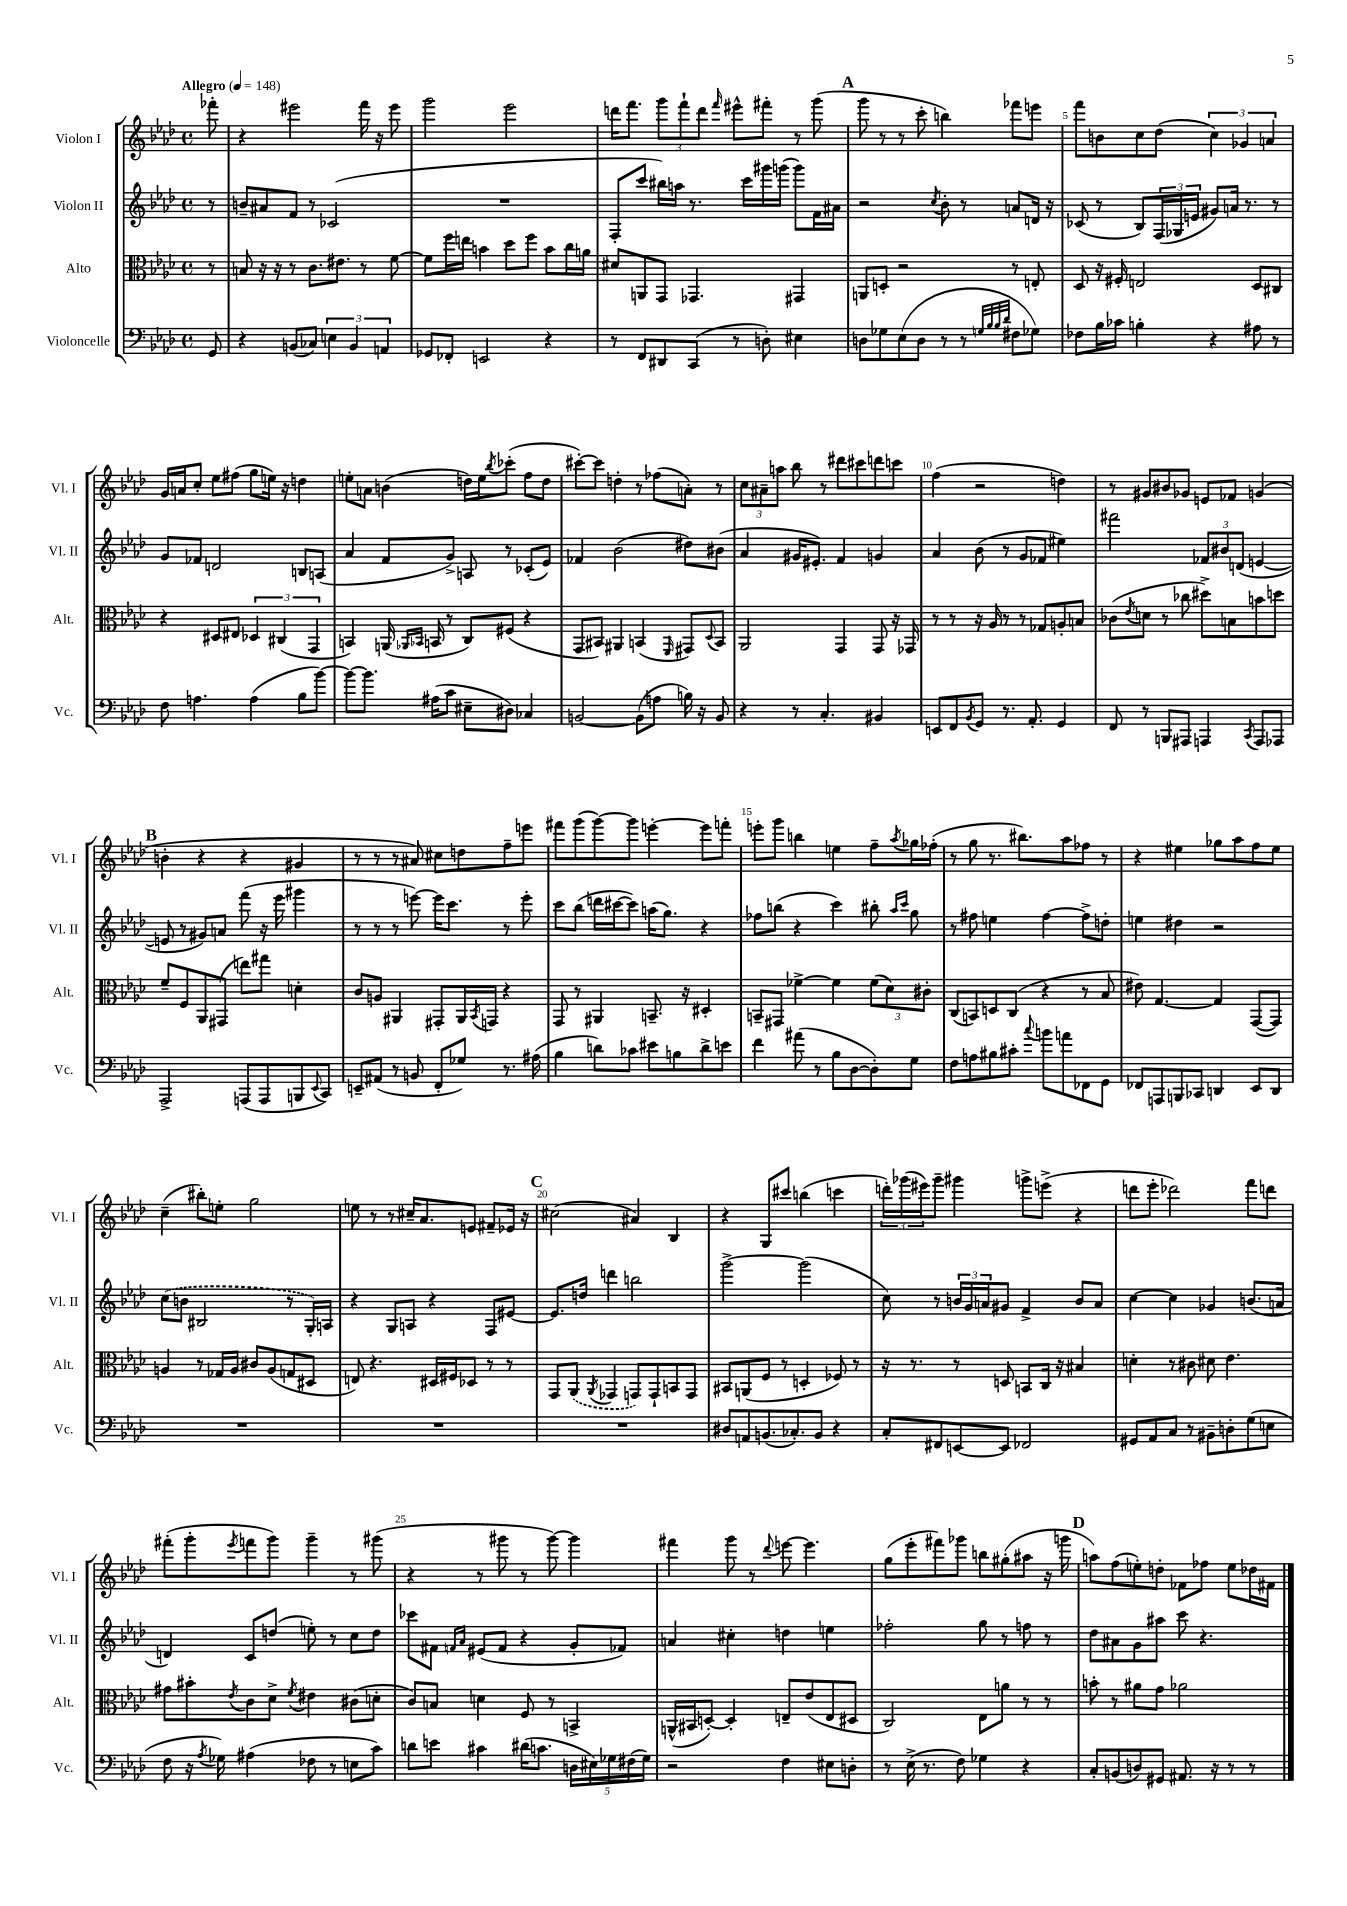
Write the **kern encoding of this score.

**kern	**kern	**kern	**kern
*part4	*part3	*part2	*part1
*staff4	*staff3	*staff2	*staff1
*I"Violoncelle	*I"Alto	*I"Violon II	*I"Violon I
*I'Vc.	*I'Alt.	*I'Vl. II	*I'Vl. I
*clefF4	*clefC3	*clefG2	*clefG2
*k[b-e-a-d-]	*k[b-e-a-d-]	*k[b-e-a-d-]	*k[b-e-a-d-]
*M4/4	*M4/4	*M4/4	*M4/4
*met(c)	*met(c)	*met(c)	*met(c)
*MM148	*MM148	*MM148	*MM148
=	=	=	=
!	!	!	!LO:TX:a:B:t=Allegro
8GG/	8r	8r	8fff-X'\
=1	=1	=1	=1
4r	8Bn/	8bn~/L	4r
.	16r	8a#X/	.
.	16r	.	.
(8BBn/L	8r	8f/J	2eee#X\
8C-X/J)	8.c\L	8r	.
6En\	.	(2c-X/	.
.	8.e#X\J	.	.
6BB/	.	.	.
.	8r	.	16fff\
.	.	.	16r
6AAn/	.	.	.
.	[8f\	.	8eee#\
=2	=2	=2	=2
8GG-X/L	8f\L]	1r	2ggg\
8FF-X'/J	16ff\L	.	.
.	16een\JJ	.	.
2EEn/	4bn\	.	.
.	8dd-\L	.	2eee-\
.	8ff\J	.	.
4r	8b\L	.	.
.	16cc\L	.	.
.	16an\JJ	.	.
=3	=3	=3	=3
8r	8d#X/L	8F'/L	16dddn\KL
.	.	.	8.fff\J
8FF/L	8AAn/	8ccc/J	.
8DD#X/	8GG/J	16bb#X\LL)	12ggg\L
.	.	16aan\JJ	.
.	.	.	12fff`\
(8CC/J	4.GG-X/	8.r	.
.	.	.	12ddd\J
.	.	.	16qqfff/
8r	.	.	8eee#X^^\L
.	.	16ccc\LL	.
8Dn'\)	.	16ggg#X\	8fff#X'\J
.	.	(16gggn\JJ	.
4E#X\	4GG#X/	8ggg\L)	8r
.	.	16f\L	(8ggg\
.	.	16a#X\JJ	.
!!LO:REH:place=s1:t=A
=4	=4	=4	=4
8Dn\L	8AAn/L	2r	8ggg\
8G-X\	8Dn'/J	.	8r
(8E-\	2r	.	8r
8D\J	.	.	8ccc'\
.	.	8qcc/	.
8r	.	8b-'\	4bbn\)
8r	.	8r	.
32qqGn/LLL	.	.	.
32qqB-/	.	.	.
32qqB-/	.	.	.
32qqd-/JJJ	.	.	.
8F#X\L	8r	8an/L	8fff-X\L
8G-X\J)	8En'/	16dn/Jk	8eeen\J
.	.	16r	.
=5	=5	=5	=5
8F-X\L	8D-/	(8c-X/	8fff\L
16B-\L	16r	8r	8bn\
16c-X\JJ	16F#X'/	.	.
4Bn'\	2En/	8B-/L)	8cc\
.	.	(24F/L	(8dd-\J
.	.	24G-X/	.
.	.	24en/JJ	.
4r	.	8g#X/L)	6cc\)
.	.	16an/Jk	.
.	.	.	6g-X/
.	.	8.r	.
8A#X\	8D-/L	.	.
.	.	.	6an/
8r	8C#X/J	8r	.
!!LO:LB:g=z
=6	=6	=6	=6
8F\	4r	8g/L	16g/LL
.	.	.	16an/J
4.An\	.	8f-X/J	8cc'/J
.	8D#X/L	2dn/	8ee-\L
.	8E#X/J	.	(8ff#X\J
(4A\	6D-X/	.	8gg\L
.	.	.	16een\Jk)
.	(6C#X/	.	.
.	.	.	16r
8B-\L	.	8Bn/L	4ddn\
.	6GG/	.	.
[8b-\J)	.	(8An/J	.
=7	=7	=7	=7
8b-\L_	4BBn/)	4a-/	8een'\L
8.b-\J]	.	.	8an\J
.	(16AAn/	8f/L	(4bn\
.	16qqAA-X/LL	.	.
.	16qqBB-X/JJ	.	.
(16A#X\KL	16BBn/	.	.
8c\J	8r	8g^/J)	.
8E#X~\L	8C/L)	8An/	16ddn\LL)
.	.	.	16ee\J
.	.	.	8qbb-/
8D#X\J)	(8F#X/J	8r	(8ccc-X'\J
4C-X/	4r	(8c-X'/L	8ff\L
.	.	8e-/J)	8dd\J
=8	=8	=8	=8
[2BBn/	8GG/L	4f-X/	[8ccc#X'\L)
.	8BB#X/J)	.	8ccc#\J]
.	4AA#X/	(2b-\	4ddn'\
(8BB\L]	(4BBn/	.	8r
8An\J	.	.	(8ff-X\L
.	16qqFF/	.	.
16Bn\)	8GG#X/L)	8dd#X\L)	8an'\J)
16r	.	.	.
.	8qqD-/	.	.
8BB/	8BB/J	(8b#X\J	8r
=9	=9	=9	=9
4r	2AA-/	4a-/	12cc\L
.	.	.	12a#X~\
.	.	.	12aan\J
8r	.	16g#X/KL	8bb-\
.	.	8.e#X'/J)	.
4.C'/	.	.	8r
.	4GG/	4f/	8ddd#X\L
.	.	.	8ccc#X\
4BB#X/	8GG/	4gn/	8dddn\
.	16r	.	8cccn\J
.	16GG-X/	.	.
=10	=10	=10	=10
8EEn/L	8r	4a-/	(4ff\
8FF/	8r	.	.
8qBB-/	.	.	.
8GG/J	16r	(8b-\	2r
.	16A-/	.	.
8.r	8r	8r	.
.	8r	8g/L	.
8.AA-'/	.	.	.
.	8G-X/L	8f-X/J	.
4GG/	8An'/	4ee#X\)	4ddn\)
.	8Bn/J	.	.
=11	=11	=11	=11
8FF/	(8c-X\L	2fff#X\	8r
.	8qe-/	.	.
8r	8dn\J	.	8g#X/L
8BBBn/L	8r	.	8b#X/
8AAA#X/J	8cc-X\	.	8g-X/J
4AAAn/	8dd#X^\L)	12f-X/L	8en/L
.	.	12b#X/	.
.	8Bn\	.	8f-X/J
.	.	(12dn/J	.
8qCC/	.	.	.
8AAA/L	8bn\	[4en/	(4gn/
8AAA-X/J	8ddn\J	.	.
!!LO:LB:g=z
!!LO:REH:place=s1:t=B
=12	=12	=12	=12
2AAA-^/	8f~/L	8en/]	4bn'\
.	8F/	8r	.
.	8AA-/	8g#X/L)	4r
.	(8GG#X/J	8an/J	.
(8AAAn/L	8een\L)	(8fff\	4r
8AAA/	8gg#X\J	16r	.
.	.	16eee-\	.
8BBBn/	4dn'\	4ggg#X\	4g#X/
8qqEE-/	.	.	.
8CC/J)	.	.	.
=13	=13	=13	=13
8EEn~/L	8c/L	8r	8r
(8AA#X/J	8An/J	8r	8r
8r	4AA#X/	8r	8r
8BBn/	.	[8eeen\)	8a#X/)
8FF'/L	8GG#X'/L	16eee\KL]	8cc#X\L
.	.	8.ccc\J	.
8G-X/J)	16AA#/L	.	8ddn\
.	8qBB-/	.	.
.	16GGn/JJ	.	.
8.r	4r	8r	8ff~\
.	.	8eee'\	8eeen\J
(16A#X\	.	.	.
=14	=14	=14	=14
4B-\	8GG/	8ccc\L	8fff#X\L
.	8r	(8bb-\J	(8ggg\
8dn\L)	4AA#X/	16dddn\LL	[8ggg\)
.	.	[16ccc#X\J	.
8c-X\J	.	8ccc#\J])	8ggg\J]
8e#X\L	8.BBn~/	(16aan\KL	[4eeen'\
.	.	8.gg\J)	.
8Bn\	.	.	.
.	16r	.	.
8d^\	4D#X'/	4r	8eee\L]
8en\J	.	.	8fffn'\J
=15	=15	=15	=15
4f\	8BBn~/L	8ff-X\L	8eeen'\L
.	8GG#X/J	(8bbn\J	8ggg\J
(8a#X\	[4f-X^\	4r	4bbn\
8r	.	.	.
8B-\L	4f-\]	4ccc\)	4een\
[8D-\	.	.	.
8D-'\])	(12f-\L	8bb#X'\	8ff~\L
.	12d-\)	.	.
.	.	16qqaa-/LL	.
.	.	16qqccc/JJ	8qaa-/
8G\J	.	8gg\	16gg-X\L
.	12c#X'\J	.	.
.	.	.	(16ff-X'\JJ
=16	=16	=16	=16
8F\L	(8C/L	8r	8r
8An\	8BBn/)	8ff#X\	8gg\
8B#X\	8Dn/	4een\	8.r
8c#X'\J	(8C/J	.	.
.	.	.	8.bb#X\L)
8qqcc/	.	.	.
8bn\L	4r	[4ff#\	.
8an\	.	.	8aa-\
8FF-X\	8r	8ff#^\L]	8ff-X\J
8GG\J	8B-/	8ddn'\J	8r
=17	=17	=17	=17
8FF-X/L	8e#X\)	4een\	4r
8AAAn/	[4.G/	.	.
8BBBn/	.	4dd#X\	4ee#X\
8CC-X/J	.	.	.
4DDn/	4G/]	2r	8gg-X\L
.	.	.	8aa-\
8EE-/L	([8GG/L	.	8ff\
8DD/J	8GG/J])	.	8ee#\J
!!LO:LB:g=z
=18	=18	=18	=18
1r	4An/	(8cc\L	(4cc~\
.	.	8bn\J	.
.	8r	2B#X/	8bb#X'\L)
.	16G-X/LL	.	8een'\J
.	16A/JJ	.	.
.	8c#X/L	.	2gg\
.	(8A/	.	.
.	8Gn/	8r	.
.	8D#X/J	16G'/LL)	.
.	.	16An/JJ	.
=19	=19	=19	=19
1r	8En/)	4r	8een\
.	4.r	.	8r
.	.	8G/L	8r
.	.	8An/J	16cc#X~/KL
.	.	.	8.a-/
.	16D#X/LL	4r	.
.	16F#X/J	.	.
.	8D-X/J	.	8en/J
.	8r	8F/L	8f#X~/L
.	8r	[8e#X/J	16e-X/Jk
.	.	.	16r
!!LO:REH:place=s1:t=C
=20	=20	=20	=20
1r	8GG/L	8.e#/L]	(2cc#X\
.	(8AA-/J	.	.
.	.	16ddn/Jk	.
.	8qAA-/	.	.
.	4GG-X/	4dddn\	.
.	8GGn/L)	2bbn\	4a#X/)
.	8GG`/	.	.
.	8BBn/	.	4B-/
.	8GG/J	.	.
=21	=21	=21	=21
8D#X/L	8BB#X/L	[2ggg^\	4r
8AAn/	(8AAn/	.	.
(8.BBn/	8F/J	.	8G/L
.	8r	.	8ccc#X/J
8.C-X'/)	.	.	.
.	4Dn'/	(2ggg\]	(4bbn\
8BB/J	.	.	.
4r	8F-X/)	.	4cccn\
.	8r	.	.
=22	=22	=22	=22
8C'/L	16r	8cc\)	24dddn'\LL)
.	.	.	(24ggg-X\
.	8.r	.	.
.	.	.	24eee#X\J)
8FF#X/	.	8r	8ggg-~\J
[8EEn/	8r	24bn/LL	4ggg#X\
.	.	24g/	.
.	.	24an/J	.
8EE/J]	8Dn/	8g#X/J	.
2FF-X/	8BBn/L	4f^/	8gggn^\L
.	16C/Jk	.	(8eeen^\J
.	16r	.	.
.	4B#X/	8b/L	4r
.	.	8a/J	.
=23	=23	=23	=23
8GG#X/L	4dn'\	[4cc\	8dddn\L
8AA-/	.	.	8eee-'\J
8C/J	8r	4cc\]	2ddd-X\)
8r	8c#X\	.	.
8BB#X~\L	8d#X\	4g-X/	.
8Dn'\	4.e-\	.	.
(8G\	.	(8.bn/L	8fff\L
8En\J	.	.	8dddn\J
.	.	16an/Jk	.
!!LO:LB:g=z
=24	=24	=24	=24
8F\	8g#X\L	4dn/)	(8fff#X'\L
16r	8b#X'\	.	8ggg'\
8qA-/	.	.	.
16G-X\)	.	.	.
.	8qe-/	.	8qeee-/
(4A#X\	8c\	8c/L	8fffn\
.	8d-^\J	(8ddn/J	8ggg\J)
.	8qf/	.	.
8F-X\	4e#X\	8een'\)	4ggg~\
8r	.	8r	.
8En\L	(8c#X\L	8cc\L	8r
8c\J)	8dn'\J	8dd\J	(8ggg#X\
=25	=25	=25	=25
8dn\L	8c/L)	8ccc-X\L	4r
8en\J	8Bn/J	8f#X\J	.
.	.	16qqfn/LL	.
.	.	16qqa-/JJ	.
4c#X\	4dn\	(8e#X/L	8r
.	.	8f/J	8ggg#X\
(16d#X\KL	8F/	4r	8r
8.cn\J	.	.	.
.	8r	.	[8ggg#\)
20Dn\LL	4BBn^/	8g'/L	4ggg#\]
20E#X\)	.	.	.
20G-X\	.	.	.
.	.	8f-X/J)	.
(20F#X\	.	.	.
20G-\JJ)	.	.	.
=26	=26	=26	=26
2r	(16AAn^^/LL	4an/	4fff#X\
.	16BB#X/J	.	.
.	[8Dn'/J)	.	.
.	4D'/]	4cc#X'\	8ggg\
.	.	.	8r
.	.	.	8qqddd-/
4F\	8En~/L	4ddn\	[8eeen\
.	(8e-/	.	4.eee\]
8E#X\L	8E/	4een\	.
8Dn'\J	8D#X/J	.	.
=27	=27	=27	=27
8r	2C/)	2ff-X'\	(8gg\L
(16E-^\	.	.	8eee-'\
8.r	.	.	.
.	.	.	8fff#X\)
8F\)	.	.	8ggg-X\J
4G-X\	8E-\L	8gg\	8bbn\L
.	8an\J	8r	(8gg#X'\
4r	8r	8ffn\	8aa#X\J
.	8r	8r	16r
.	.	.	16gggn\
!!LO:REH:place=s1:t=D
=28	=28	=28	=28
8C'/L	8bn'\	8dd-\L	8aan\L)
(8BBn/	8r	8a#X\	(8ff\
8Dn/)	8a#X\L	8g\	8een'\)
8GG#X/J	8g\J	8aa#X\J	8ddn'\J
8.AA#X/	2a-X\	8ccc\	8f-X\L
.	.	4.r	8ff-X\J
16r	.	.	.
8r	.	.	8ee\L
8r	.	.	16dd-X\L
.	.	.	16f#X\JJ
==	==	==	==
*-	*-	*-	*-
